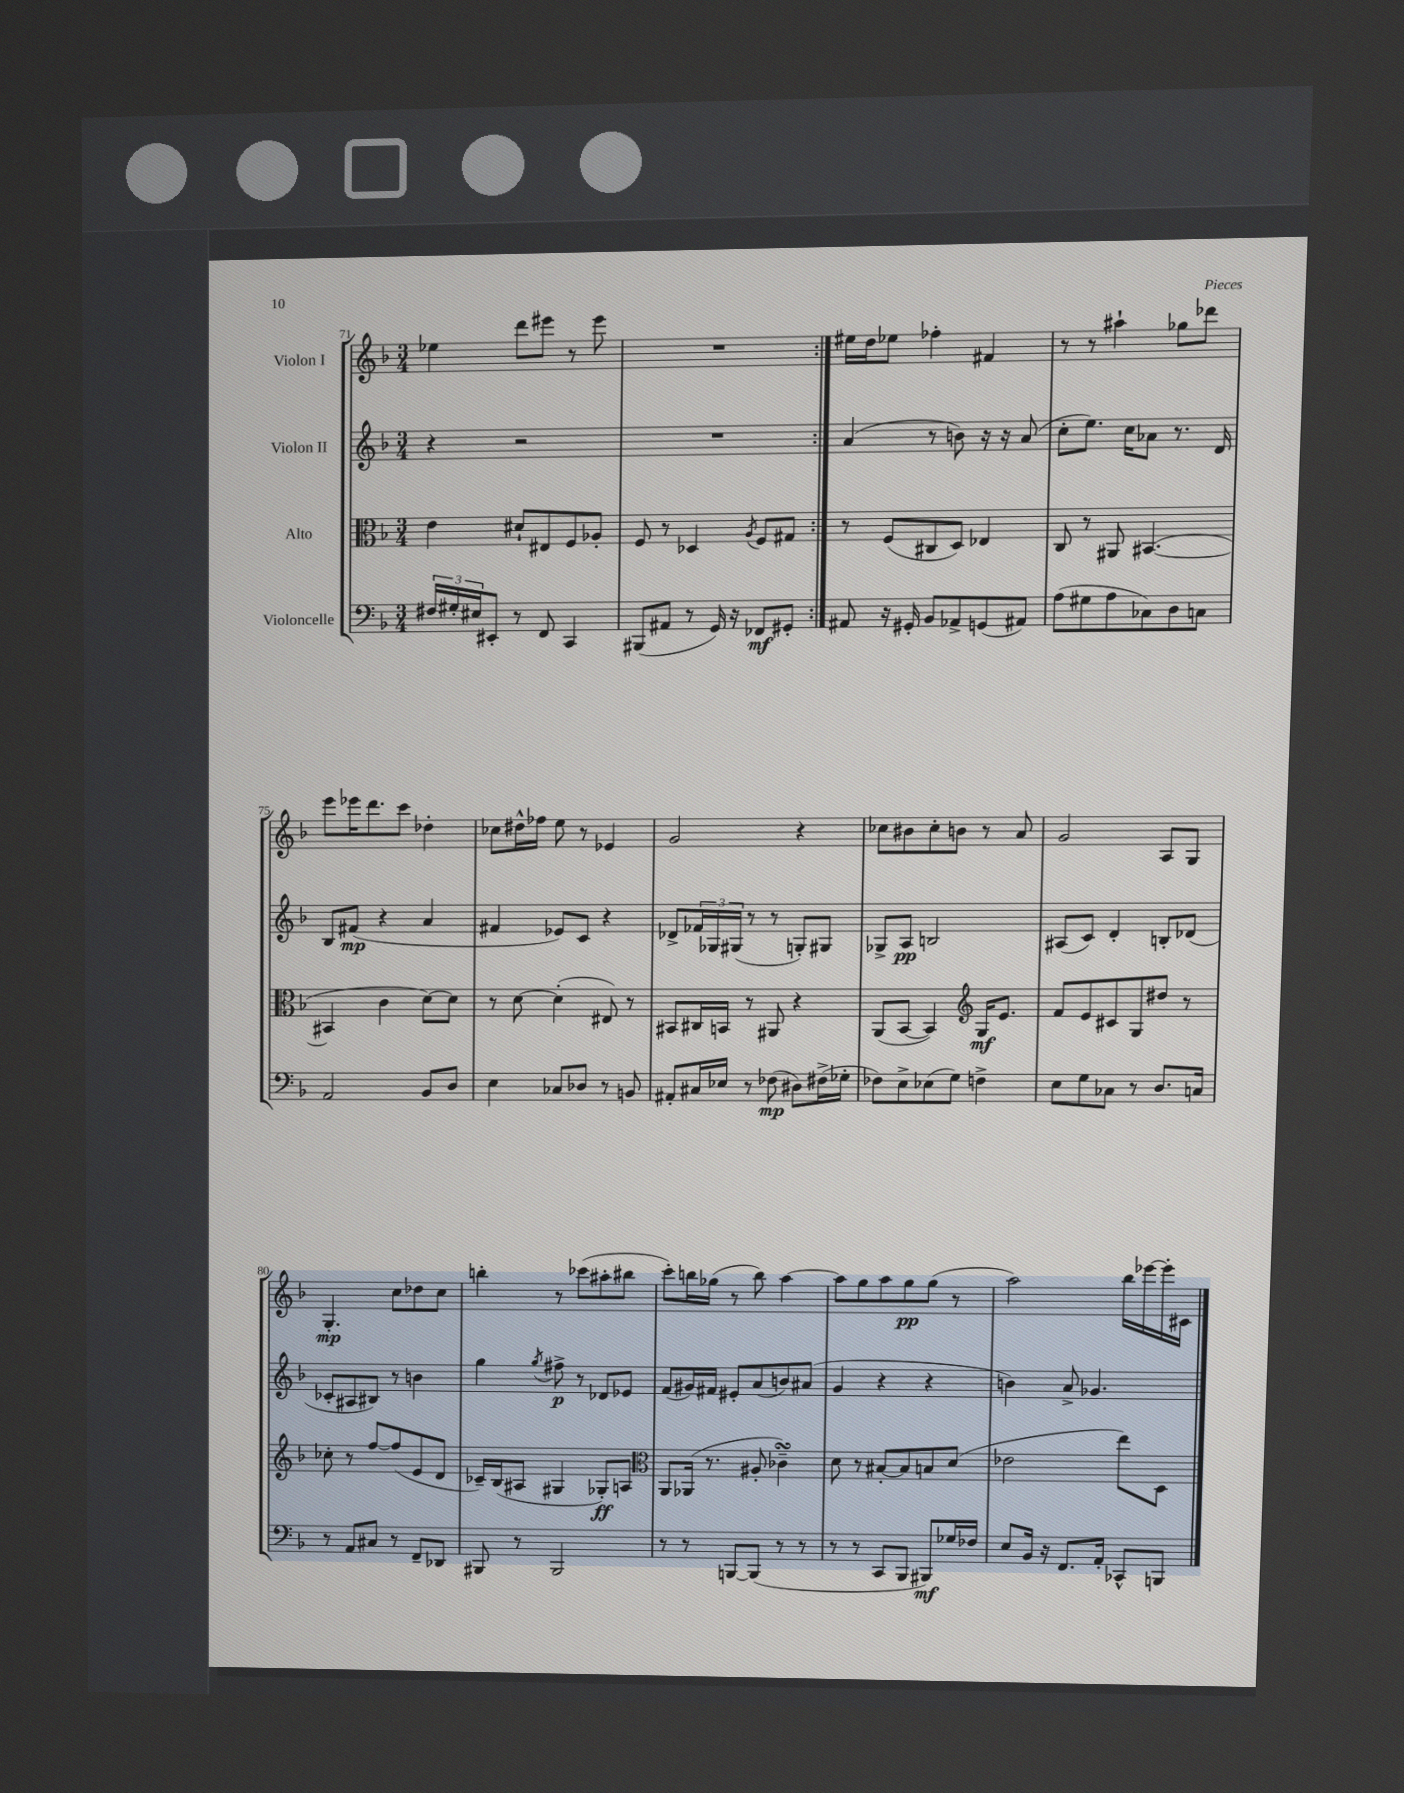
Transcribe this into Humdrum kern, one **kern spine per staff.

**kern	**dynam	**kern	**dynam	**kern	**dynam	**kern	**dynam
*part4	*part4	*part3	*part3	*part2	*part2	*part1	*part1
*staff4	*staff4	*staff3	*staff3	*staff2	*staff2	*staff1	*staff1
*I"Violoncelle	*	*I"Alto	*	*I"Violon II	*	*I"Violon I	*
*clefF4	*	*clefC3	*	*clefG2	*	*clefG2	*
*k[b-]	*	*k[b-]	*	*k[b-]	*	*k[b-]	*
*M3/4	*	*M3/4	*	*M3/4	*	*M3/4	*
=71	=71	=71	=71	=71	=71	=71	=71
24F#X/LL	.	4e\	.	4r	.	4ee-X\	.
24G#X'/	.	.	.	.	.	.	.
24E#X/J	.	.	.	.	.	.	.
8EE#X'/J	.	.	.	.	.	.	.
8r	.	8d#X`/L	.	2r	.	8ddd\L	.
8FF/	.	8E#X/	.	.	.	8eee#X\J	.
4CC/	.	8F/	.	.	.	8r	.
.	.	8A-X'/J	.	.	.	8eee#\	.
=72	=72	=72	=72	=72	=72	=72	=72
(8BBB#X/L	.	8F/	.	2.r	.	2.r	.
8AA#X/J	.	8r	.	.	.	.	.
8r	.	4D-X/	.	.	.	.	.
16GG/)	.	.	.	.	.	.	.
16r	.	.	.	.	.	.	.
.	.	8qA/	.	.	.	.	.
8FF-X/L	mf	8F/L	.	.	.	.	.
8GG#X'/J	.	8G#X/J	.	.	.	.	.
=73:|!	=73:|!	=73:|!	=73:|!	=73:|!	=73:|!	=73:|!	=73:|!
8AA#X/	.	8r	.	(4a/	.	16ee#X\LL	.
.	.	.	.	.	.	16dd\J	.
16r	.	(8F/L	.	.	.	8ee-X\J	.
16GG#X'/	.	.	.	.	.	.	.
8BB-/L	.	8C#X/	.	8r	.	4ff-X'\	.
8AA-X^/	.	8D/J)	.	8bn\)	.	.	.
(8GGn/	.	4E-X/	.	16r	.	4f#X/	.
.	.	.	.	16r	.	.	.
8AA#X/J)	.	.	.	(8a/	.	.	.
=74	=74	=74	=74	=74	=74	=74	=74
(8A\L	.	8C/	.	8cc'\L	.	8r	.
8G#X\	.	8r	.	8.ee\J)	.	8r	.
8A\	.	8AA#X/	.	.	.	4aa#X`\	.
.	.	.	.	16cc\KL	.	.	.
8C-X\)	.	([4.BB#X/	.	8a-X\J	.	.	.
8D\	.	.	.	8.r	.	8gg-X\L	.
8Cn\J	.	.	.	.	.	8ddd-X\J	.
.	.	.	.	16d/	.	.	.
!!LO:LB:g=z
=75	=75	=75	=75	=75	=75	=75	=75
2AA/	.	4BB#X/]	.	8B-/L	.	8eee\L	.
.	.	.	.	(8f#X/J	mp	16eee-X\K	.
.	.	.	.	.	.	8.ddd\	.
.	.	4c\	.	4r	.	.	.
.	.	.	.	.	.	8ccc\J	.
8BB-/L	.	[8d\L)	.	4a/	.	4dd-X'\	.
8D/J	.	8d\J]	.	.	.	.	.
=76	=76	=76	=76	=76	=76	=76	=76
4E\	.	8r	.	4f#X/	.	8cc-X\L	.
.	.	[8d\	.	.	.	16dd#X^^\L	.
.	.	.	.	.	.	16ff-X\JJ	.
8C-X/L	.	(4d'\]	.	8e-X/L)	.	8ee\	.
8D-X/J	.	.	.	8c/J	.	8r	.
8r	.	8E#X/)	.	4r	.	4e-X/	.
8BBn/	.	8r	.	.	.	.	.
=77	=77	=77	=77	=77	=77	=77	=77
8AA#X'/L	.	8BB#X/L	.	8d-X^/L	.	2g/	.
16C#X/L	.	16C#X/L	.	24f-X/L	.	.	.
.	.	.	.	24G-X/	.	.	.
16E-X/JJ	.	16BBn/JJ	.	.	.	.	.
.	.	.	.	(24G#X/JJ	.	.	.
8r	.	8r	.	8r	.	.	.
(8F-X\	mp	8AA#X/	.	8r	.	.	.
8D#X\L)	.	4r	.	8Gn'/L)	.	4r	.
(16F#X^\L	.	.	.	8G#X/J	.	.	.
16G-X'\JJ	.	.	.	.	.	.	.
=78	=78	=78	=78	=78	=78	=78	=78
8F-X\L)	.	(8AA/L	.	8G-X^/L	.	8cc-X\L	.
8E^\	.	[8BB-/J	.	8A/J	pp	8b#X\	.
(8E-X\	.	4BB-/])	.	2Bn/	.	8cc-'\	.
8G\J)	.	.	.	.	.	8bn\J	.
*	*	*clefG2	*	*	*	*	*
4Fn^\	.	16G/KL	mf	.	.	8r	.
.	.	8.e/J	.	.	.	.	.
.	.	.	.	.	.	8a/	.
=79	=79	=79	=79	=79	=79	=79	=79
8E\L	.	8f/L	.	(8A#X/L	.	2g/	.
8G\	.	8e/	.	8c/J)	.	.	.
8C-X\J	.	8c#X/	.	4d'/	.	.	.
8r	.	8G/	.	.	.	.	.
8.D/L	.	8dd#X/J	.	8Bn'/L	.	8A/L	.
.	.	8r	.	(8d-X/J	.	8G/J	.
16Cn/Jk	.	.	.	.	.	.	.
!!LO:LB:g=z
=80	=80	=80	=80	=80	=80	=80	=80
8r	.	8cc-X'\	.	8c-X'/L	.	4.G'/	mp
8AA/L	.	8r	.	8A#X/	.	.	.
8C#X/J	.	[8ff/L	.	8B#X/J)	.	.	.
8r	.	(8ff/]	.	8r	.	8cc\L	.
8FF~/L	.	8e/	.	4bn\	.	8dd-X\	.
8DD-X/J	.	8d/J	.	.	.	8cc\J	.
=81	=81	=81	=81	=81	=81	=81	=81
8BBB#X/	.	16c-X~/LL)	.	4gg\	.	4bbn'\	.
.	.	(16B-/J	.	.	.	.	.
8r	.	8A#X/J	.	.	.	.	.
.	.	.	.	8qgg/	.	.	.
2BBB#/	.	4G#X/	.	8ff#X^\	p	8r	.
.	.	.	.	8r	.	(8ccc-X\L	.
.	.	8G-X'/L)	ff	8d-X/L	.	8aa#X'\	.
.	.	8An/J	.	8e-X/J	.	8bb#X\J	.
=82	=82	=82	=82	=82	=82	=82	=82
*	*	*clefC3	*	*	*	*	*
8r	.	8AA/L	.	(8f/L	.	8ccc'\L)	.
8r	.	(16AA-X/Jk	.	16g#X/L)	.	16bbn\L	.
.	.	8.r	.	16f#X/JJ	.	(16gg-X\JJ	.
[8BBBn/L	.	.	.	8e#X'/L	.	8r	.
(8BBB/J]	.	8A#X'/	.	(8a/	.	8bb\)	.
8r	.	4c-XsSSs~\)	.	8bn/)	.	[4aa\	.
8r	.	.	.	(8a#X/J	.	.	.
=83	=83	=83	=83	=83	=83	=83	=83
8r	.	8d\	.	4g/	.	8aa\L]	.
8r	.	8r	.	.	.	8gg\	.
8CC/L	.	[8B#X'/L	.	4r	.	8aa\	.
8BBB-/J	.	8B#/]	.	.	.	8gg\	pp
8BBB#X/L)	mf	8Bn/	.	4r	.	(8gg\J	.
16G-X/L	.	(8d/J	.	.	.	8r	.
16F-X/JJ	.	.	.	.	.	.	.
=84	=84	=84	=84	=84	=84	=84	=84
8E/L	.	2e-X\	.	4bn\)	.	2aa\)	.
16BB-/Jk	.	.	.	.	.	.	.
16r	.	.	.	.	.	.	.
8.FF/L	.	.	.	8a^/	.	.	.
.	.	.	.	4.g-X/	.	.	.
16AA'/Jk	.	.	.	.	.	.	.
8CC-X^^/L	.	8ee\L)	.	.	.	16bb-\LL	.
.	.	.	.	.	.	[16eee-X\	.
8BBBn/J	.	8D\J	.	.	.	16eee-'\]	.
.	.	.	.	.	.	16c#X\JJ	.
==	==	==	==	==	==	==	==
*-	*-	*-	*-	*-	*-	*-	*-
